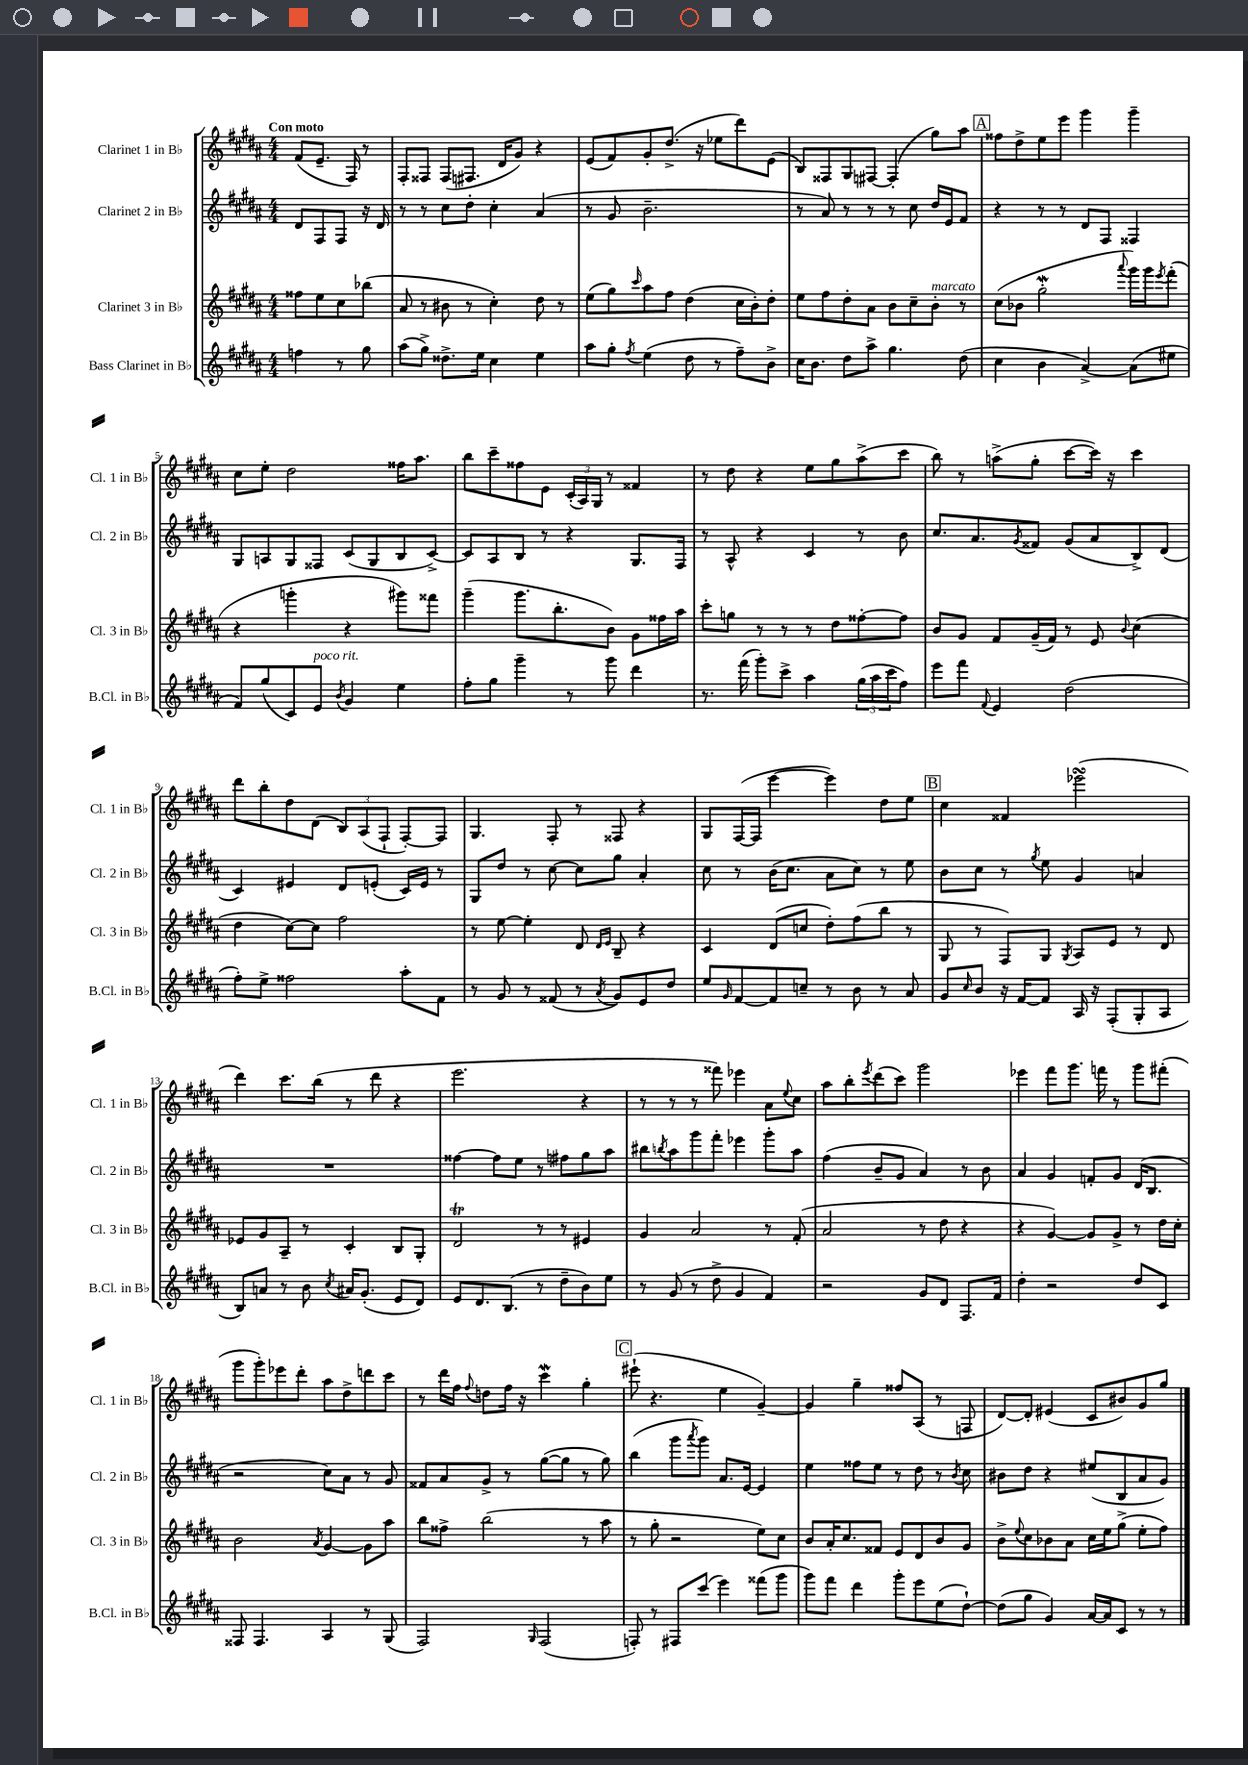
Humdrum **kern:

**kern	**kern	**kern	**kern
*part4	*part3	*part2	*part1
*staff4	*staff3	*staff2	*staff1
*I"Bass Clarinet in B♭	*I"Clarinet 3 in B♭	*I"Clarinet 2 in B♭	*I"Clarinet 1 in B♭
*I'B.Cl. in B♭	*I'Cl. 3 in B♭	*I'Cl. 2 in B♭	*I'Cl. 1 in B♭
*clefG2	*clefG2	*clefG2	*clefG2
*k[f#c#g#d#a#]	*k[f#c#g#d#a#]	*k[f#c#g#d#a#]	*k[f#c#g#d#a#]
*M4/4	*M4/4	*M4/4	*M4/4
=	=	=	=
!	!	!	!LO:TX:a:B:t=Con moto
4ffn\	8ff##X\L	8d#/L	(8f#/L
.	8ee\	8F#/	8.e~/J
8r	8cc#\	8F#/J	.
.	.	.	16F#/)
8gg#\	(8bb-X\J	16r	8r
.	.	16d#/	.
=1	=1	=1	=1
(8aa#\L	8a#/	8r	8F#'/L
8gg#^\J)	8r	8r	8F##X/J
8.dd##X^\L	8b#X\	8cc#\L	(8F##/L
.	8r	8dd#'\J	8.F#X/J
16ee\Jk	.	.	.
4cc#\	4cc#'\)	4cc#'\	.
.	.	.	16d#/KL
.	.	.	8g#/J)
4ee\	8dd#\	(4a#/	4r
.	8r	.	.
=2	=2	=2	=2
8aa#\L	(8ee\L	8r	(8e/L
8gg#'\J	8gg#\)	8g#/	8f#/)
8qff#/	16qqccc#/	.	.
(4ee\	8aa#\	2.b~\	8g#'/
.	8ff#\J	.	(8.dd#^/J
8dd#\	(4dd#\	.	.
.	.	.	16r
8r	.	.	8ee-X\L
8ff#~\L)	16cc#\LL	.	8ddd#\)
.	16b'\J)	.	.
8b^\J	8dd#'\J	.	(8e\J
=3	=3	=3	=3
16cc#\KL	8ee\L	8r	8B/L)
8.b\J	.	.	.
.	8ff#\	8a#/)	8F##X/
8dd#\L	8dd#'\	8r	8G#/
8aa#^\J	8a#\J	8r	[8F#X/J
4.gg#\	8b\L	8r	(4F#'/]
.	8cc#~\	8cc#\	.
!	!LO:TX:a:i:t=marcato	!	!
.	8b'\J	16dd#/LL	8gg#\L)
.	.	16e/J	.
(8dd#\	8r	8f#/J	8aa#\J
!!LO:REH:place=s1:t=A
=4	=4	=4	=4
4cc#\	(8cc#\L	4r	8ff##X\L
.	8b-X\J	.	8dd#^\
4b\	2gg#W'\	8r	8ee\
.	.	8r	8eee\J
[4a#^/)	.	8d#/L	4ggg#\
.	.	8F#/J	.
.	8qqaaa#/	.	.
(8a#\L]	16ggg#\LL)	4F##X/	4ggg#~\
.	16ggg#\J	.	.
.	8qeee/	.	.
8ee#X\J	(8fff#'\J	.	.
!!LO:LB:g=z
=5	=5	=5	=5
8f#/L)	4r	8G#/L	8cc#\L
(8gg#/	.	8An/	8ee'\J
8c#/)	4gggn'\	8G#/	2dd#\
!LO:TX:a:i:t=poco rit.	!	!	!
8e/J	.	8F##X/J	.
8qb/	.	.	.
4g#/	4r	(8c#/L	.
.	.	8G#/	.
4ee\	8ggg#X\L)	8B/	16ff##X\KL
.	.	.	8.aa#\J
.	8fff##X\J	[8c#^/J)	.
=6	=6	=6	=6
8ff#'\L	(4ggg#~\	8c#/L]	8bb\L
8gg#\J	.	8A#/	8ccc#~\
4ggg#~\	8.ggg#\L	8B/J	8ff##X\
.	.	8r	8e\J
.	8.bb'\	.	.
8r	.	4r	(24c#'/LL
.	.	.	24A#/)
.	.	.	24G#/JJ
8ggg#\	8b\J)	.	8r
4ddd#\	8g#\L	8.G#/L	4f##X/
.	16ff##X\L	.	.
.	16aa#\JJ	16F#/Jk	.
=7	=7	=7	=7
8.r	8ccc#'\L	8r	8r
.	8ggn\J	8A#^^/	8dd#\
(16fff#\	.	.	.
8ggg#'\L)	8r	4r	4r
8ccc#^\J	8r	.	.
4aa#\	8r	4c#/	8ee\L
.	8dd#\L	.	8gg#\
(24gg#\LL	[8ff##X'\	8r	(8aa#^\
24aa#\	.	.	.
24ccc#\J	.	.	.
8ff#\J)	8ff##\J]	8b\	8ccc#\J
=8	=8	=8	=8
8eee\L	8b/L	8.cc#/L	8bb\)
8fff#\J	8g#/J	.	8r
.	.	8.a#/	.
8qqf#/	.	.	.
4e/	8f#/L	.	(8aan^\L
.	.	8qg#/	.
.	(16g#~/L	8f##X/J	8gg#'\J
.	16f#/JJ)	.	.
(2dd#\	8r	(8g#/L	[8ccc#\L
.	8e/	8a#/	16ccc#\Jk])
.	.	.	16r
.	8qqb/	.	.
.	(4cc#\	8B^/)	4ccc#\
.	.	(8d#/J	.
!!LO:LB:g=z
=9	=9	=9	=9
8ff#'\L)	4dd#\	4c#/)	8ddd#\L
8ee^\J	.	.	8bb'\
2ff##X\	[8cc#\L)	4e#X/	8dd#\
.	8cc#\J]	.	(8d#\J
.	2ff#\	8d#/L	12B/L)
.	.	.	(12A#/
.	.	(8en'/J	.
.	.	.	12F#`/J
8aa#'\L	.	16c#/LL)	[8F#'/L)
.	.	16e/JJ	.
8f#\J	.	8r	8F#/J]
=10	=10	=10	=10
8r	8r	8G#/L	4.G#/
8g#/	[8ee\	8dd#/J	.
8r	4ee'\]	8r	.
(8f##X/	.	[8cc#\	8F#'/
8r	8d#/	8cc#\L]	8r
.	16qqd#/LL	.	.
8qa#/	16qqe/JJ	.	.
8g#/L)	8B~/	8gg#\J	8F##X/
8e/	4r	4a#'/	4r
8dd#/J	.	.	.
=11	=11	=11	=11
8ee/L	4c#/	8cc#\	8G#/L
16qqg#/	.	.	.
[8f#/	.	8r	([16F#/L
.	.	.	16F#/JJ]
8f#/]	(8d#/L	(16b\KL	[4eee\
.	.	8.cc#\J	.
8ccn~/J	8ccn/J	.	.
8r	8dd#'\L)	8a#\L	4eee\])
8b\	(8ff#\	8cc#\J)	.
8r	8bb\J	8r	8dd#\L
8a#/	8r	8ee\	8ee\J
!!LO:REH:place=s1:t=B
=12	=12	=12	=12
8g#/L	8G#/	8b\L	4cc#\
16qqcc#/	.	.	.
8b/J	8r	8cc#\J	.
16r	8F#/L)	8r	4f##X/
[16f#/KL	.	.	.
.	.	8qgg#/	.
8f#/J]	8G#/J	8ee\	.
.	8qG#/	.	.
16A#/	8A#/L	4g#/	(2eee-XsSSs\
16r	.	.	.
(8F#'/L	8e/J	.	.
8G#'/	8r	4an/	.
8A#/J	8d#/	.	.
!!LO:LB:g=z
=13	=13	=13	=13
8B/L)	8e-X/L	1r	4ddd#\)
8an/J	8g#/	.	.
8r	8A#~/J	.	8.ccc#\L
8b\	8r	.	.
.	.	.	(16bb\Jk
8qcc#/	.	.	.
16a#X/KL	4c#'/	.	8r
(8.g#'/J	.	.	.
.	.	.	8ddd#\
8e/L	8B/L	.	4r
8d#/J)	8G#'/J	.	.
=14	=14	=14	=14
8e/L	2d#t/	[4ff##X\	2.eee\
8.d#/	.	.	.
.	.	8ff##\L]	.
(8.B/J	.	.	.
.	.	8ee\J	.
8r	8r	8r	.
8dd#~\L	8r	8ff#X\L	.
8b\)	4e#X/	8gg#\	4r
8ee\J	.	8aa#\J	.
=15	=15	=15	=15
8r	4g#/	8bb#X\L	8r
.	.	8qbbn/	.
(8g#/	.	8aa#\	8r
8r	2a#/	8ggg#\	8r
8dd#^\	.	8fff#'\J	8fff##X\)
4g#/	.	4eee-X\	4eee-X\
4f#/)	8r	8ggg#'\L	8a#\L
.	.	.	8qqee/
.	(8f#'/	8aa#\J	8cc#\J
=16	=16	=16	=16
2r	2a#/	(4ff#\	8aa#\L
.	.	.	8bb'\
.	.	.	8qeee/
.	.	8b~/L	(8ddd#\
.	.	8g#/J	8ccc#\J)
8g#/L	8r	4a#/)	2ggg#\
8d#/J	8dd#\	.	.
8.F#/L	4r	8r	.
.	.	8b\	.
16f#/Jk	.	.	.
=17	=17	=17	=17
4dd#'\	4r	4a#/	4eee-X\
2r	[4g#/)	4g#/	8fff#\L
.	.	.	8.ggg#\J
.	8g#/L]	8fn'/L	.
.	.	.	16fffn\
.	8g#^/J	8g#/J	8r
8dd#/L	8r	(16d#/KL	8ggg#\L
.	.	8.B/J	.
8c#/J	16dd#\LL	.	(8fff#X'\J
.	16cc#'\JJ	.	.
!!LO:LB:g=z
=18	=18	=18	=18
8F##X/	2b\	2r	8ggg#\L
4.F##/	.	.	8ggg#'\)
.	.	.	8eee-X\
.	.	.	8ddd#'\J
.	8qa#/	.	.
4A#/	[4g#/	8cc#\L)	8aa#\L
.	.	8a#\J	8dd#^\
8r	8g#\L]	8r	8dddn\
(8G#/	8aa#\J	8g#/	8ccc#\J
=19	=19	=19	=19
2F#/)	8bb\L	8f##X/L	8r
.	8ff##X^\J	8a#/	16ddd#\LL
.	.	.	16ff#\JJ
.	.	.	8qqff#/
.	(2bb\	8g#^/J	8ddn\L
.	.	8r	16ff#\Jk
.	.	.	16r
16qqG#/	.	.	.
(2F#/	.	([8gg#\L	4ccc#W\
.	.	8gg#\J]	.
.	8r	8r	4gg#'\
.	8aa#\	8gg#\)	.
!!LO:REH:place=s1:t=C
=20	=20	=20	=20
8Fn'/)	8r	(4bb\	(8eee#X`\
8r	8gg#'\	.	4.r
8F#X/L	2r	8ggg#\L	.
.	.	8qaaa#/	.
(8ccc#/J	.	8ggg#\J)	.
4eee\)	.	8.a#/L	4ee\
.	.	[16e/Jk	.
(8fff##X\L	8ee\L)	4e/]	[4g#~/)
8ggg#\J	8cc#\J	.	.
=21	=21	=21	=21
8ggg#\L)	8b/L	4ee\	4g#/]
8fff#\J	16a#'/K	.	.
.	8.cc#/	.	.
4ddd#\	.	8ff##X\L	4gg#~\
.	8f##X/J	8ee\J	.
8ggg#'\L	8e/L	8r	8ff##X/L
8eee\	8d#/	8dd#\	(8A#/J
(8ee\	8b/	8r	8r
.	.	8qb/	.
[8dd#`\J)	8g#/J	8cc#\	8Fn/
=22	=22	=22	=22
(8dd#\L]	8b^\L	8b#X\L	[8d#/L)
.	8qqee/	.	.
8gg#\J	8cc#\	8dd#\J	8d#'/J]
4g#/)	8b-X\	4r	(4e#X/
.	8a#\J	.	.
[16a#/LL	16cc#\LL	(8ee#X/L	8c#/L
16a#/J]	16ee\J	.	.
8c#/J	(8gg#^\J	8B/	8b#X/)
8r	8ee'\L	8a#/	8g#/
8r	8ff#\J)	8g#/J)	8gg#/J
==	==	==	==
*-	*-	*-	*-
